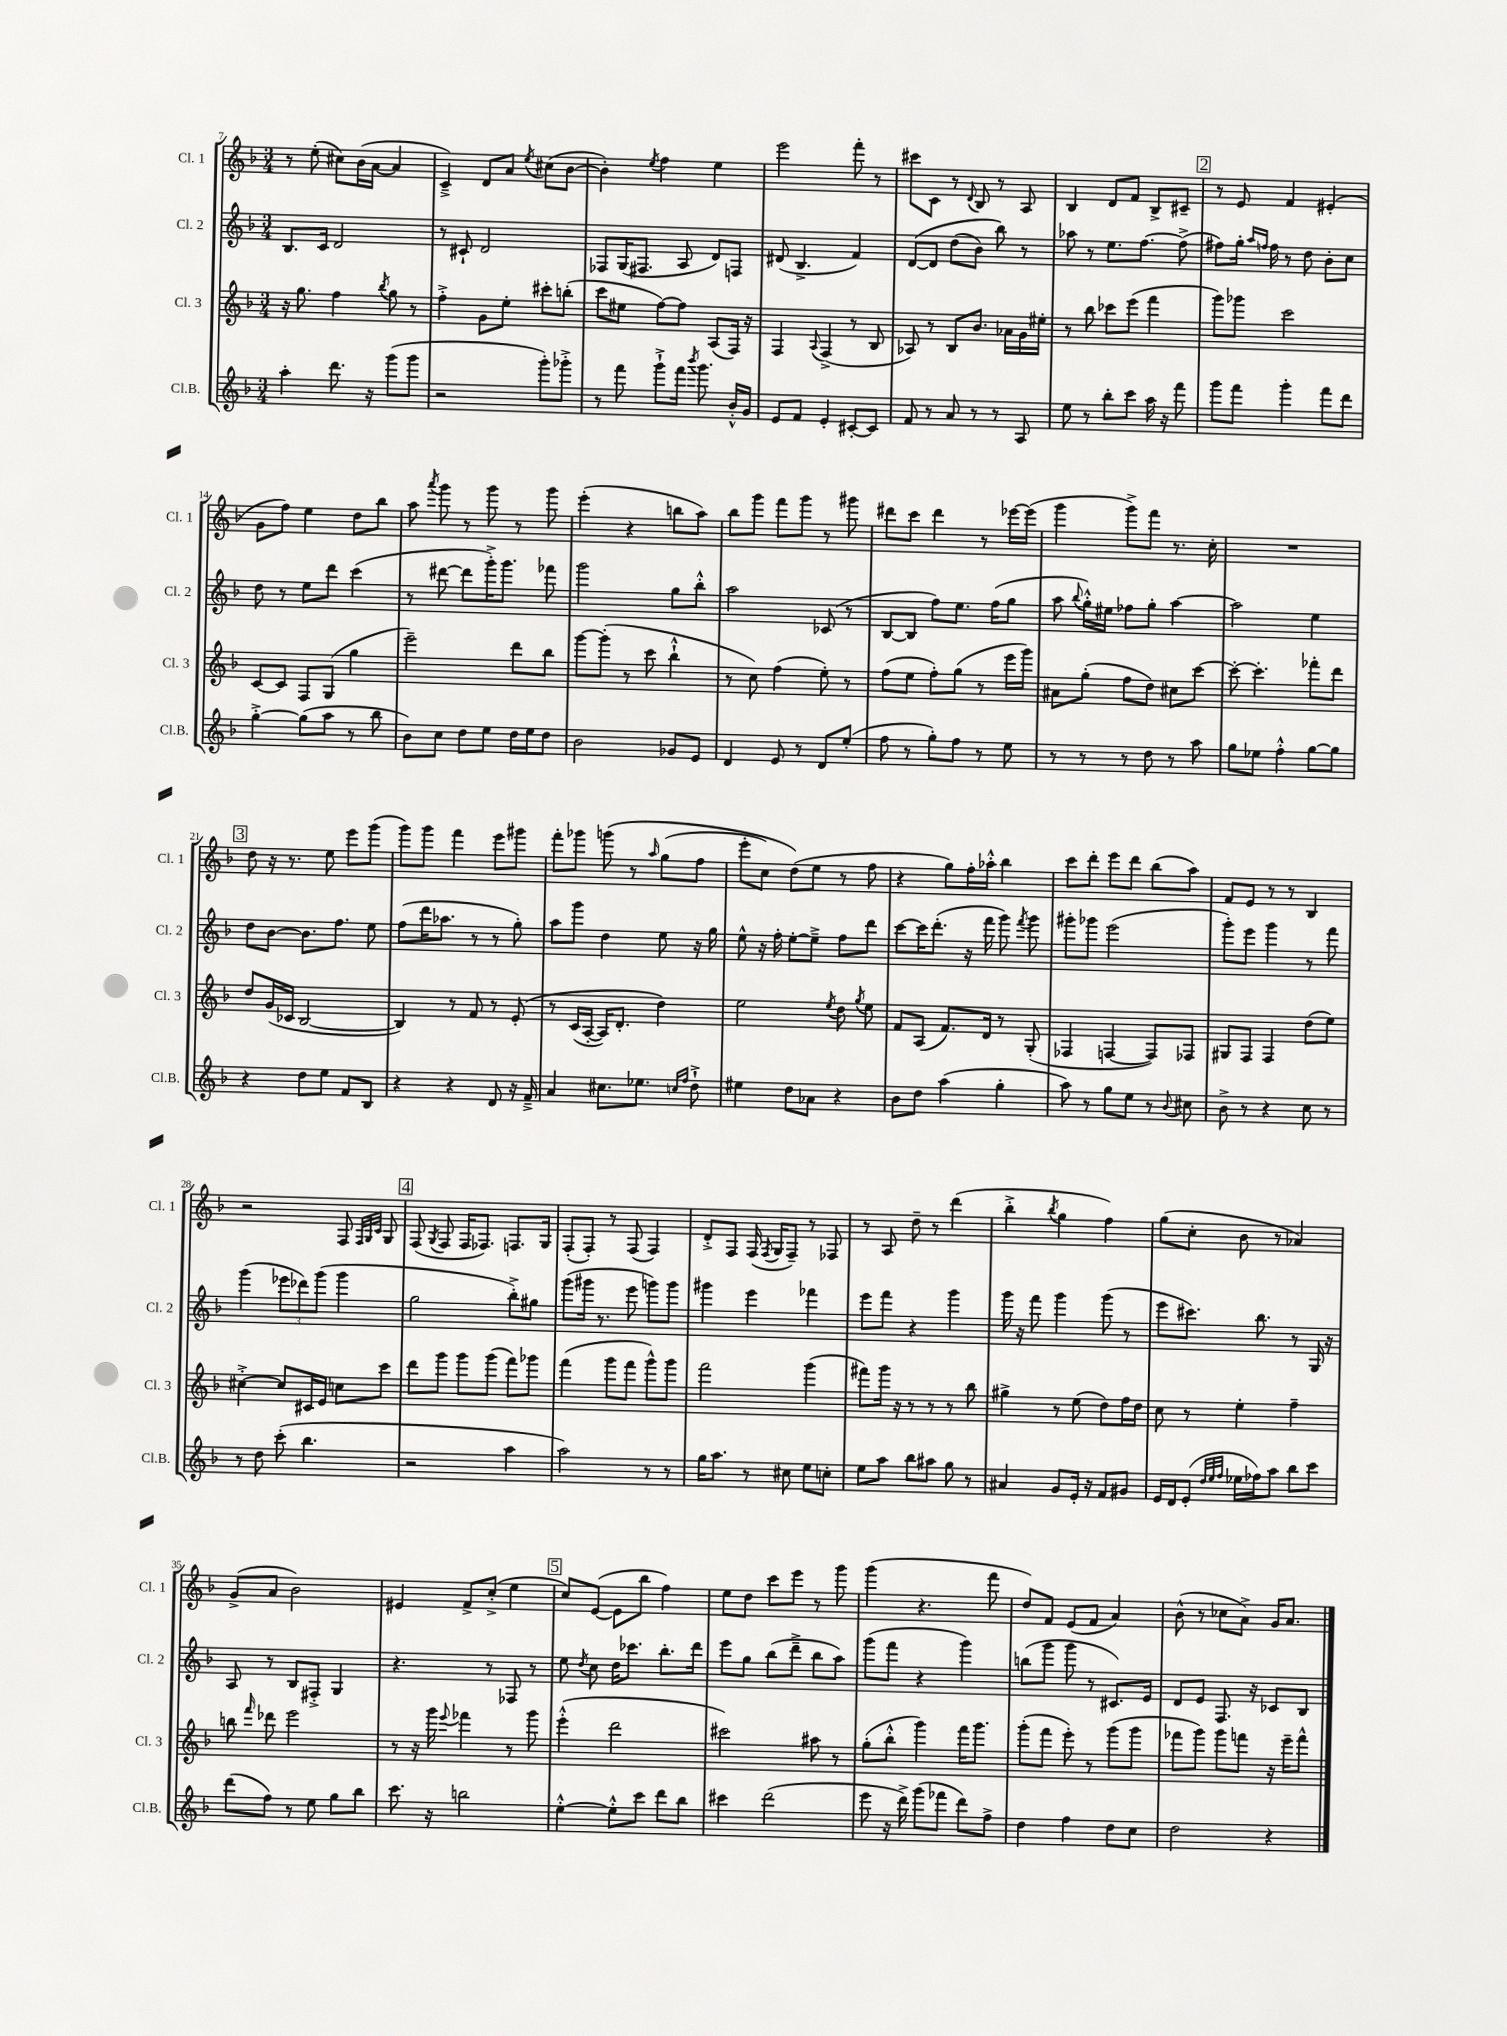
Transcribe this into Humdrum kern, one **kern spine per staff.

**kern	**kern	**kern	**kern
*part4	*part3	*part2	*part1
*staff4	*staff3	*staff2	*staff1
*I"Cl.B.	*I"Cl. 3	*I"Cl. 2	*I"Cl. 1
*I'Cl.B.	*I'Cl. 3	*I'Cl. 2	*I'Cl. 1
*clefG2	*clefG2	*clefG2	*clefG2
*k[b-]	*k[b-]	*k[b-]	*k[b-]
*M3/4	*M3/4	*M3/4	*M3/4
=7	=7	=7	=7
4aa'\	16r	8.B-/L	8r
.	8.gg\	.	.
.	.	.	(8ee'\
.	.	16c/Jk	.
8.ddd\	4ff\	2d/	8cc#X\L)
.	.	.	(16b-\L
16r	.	.	[16a\JJ
.	8qbb-/	.	.
(8ggg\L	8gg\	.	4a/]
8ggg\J	8r	.	.
=8	=8	=8	=8
2r	4ff'^\	8r	4c~^/)
.	.	8c#X`/	.
.	8g\L	2d/	8d/L
.	8ee'\J	.	8a/J
.	.	.	8qee/
8ggg'\L)	8ccc#X'\L	.	(8cc#X\L
8ggg-X'^\J	(8bbn'\J	.	[8b-\J
=9	=9	=9	=9
8r	8ccc\L	8F-X/L	4b-'\])
8fff\	8ee#X\J	(16G/K	.
.	.	8.F#X/J	.
.	.	.	8qee/
8ggg`^\L	[8ff\L)	.	4ff\
16fff\Jk	8ff\J]	8A/	.
8qbbb-/	.	.	.
8.ggg\	.	.	.
.	(8A/L	8d/L)	4ee\
16b-'^^/LL	16F/Jk)	8Fn/J	.
16g/JJ	16r	.	.
=10	=10	=10	=10
8e/L	4F/	(8d#X/	2eee\
8f/J	.	4.B-^/	.
.	8qqA/	.	.
4e'/	(4F^/	.	.
[8c#X'/L	8r	4f/)	8fff'\
8c#/J]	8B-/	.	8r
=11	=11	=11	=11
8f/	8A-X/)	([8d/L	8ccc#X\L
8r	8r	8d/J]	8c\J
8a/	8B-/L	(8dd\L	8r
.	.	.	8qqd/
8r	8.b-/J	8b-\J)	8B-/
8r	.	8bb-\)	8r
.	16a-X\LL	.	.
8A/	16g\	8r	8A/
.	16ee#X'\JJ	.	.
=12	=12	=12	=12
8ee\	8r	8aa-X\	4B-/
8r	8bb-\	8r	.
8bb-'\L	8ccc-X\L	8.ee\L	8d/L
8ccc\J	(8eee\J	.	8f/J
.	.	[8.ff\J	.
16aa\	4fff\	.	8B-^/L
16r	.	.	.
8fff\	.	(8ff^\]	8c#X~/J
!!LO:REH:place=s1:t=2
=13	=13	=13	=13
8ggg\L	8ggg\L)	8ff#X\L)	8r
8fff\J	8ggg-X\J	16gg'\Jk	8e/
.	.	16qqaa/LL	.
.	.	16qqffn/JJ	.
.	.	16ff\	.
4ggg'\	2ccc\	8r	4f/
.	.	8dd\	.
8fff\L	.	8b-'\L	(4e#X'/
8ddd\J	.	8cc\J	.
!!LO:LB:g=z
=14	=14	=14	=14
[4gg'^\	[8c/L	8dd\	8g\L
.	8c/J]	8r	8ff\J)
(8gg\L]	8F/L	8ee\L	4ee\
8aa\J	(8G/J	8ddd\J	.
8r	4gg\	(4ccc\	8dd\L
8bb-\	.	.	8bb-\J
=15	=15	=15	=15
8b-\L)	2eee~\)	8r	8aa\
.	.	.	8qaaa/
8cc\J	.	[8ddd#X\	8ggg\
8dd\L	.	8ddd#\L]	8r
8ee\J	.	16ggg'^\K)	8ggg\
.	.	8.ggg\J	.
16dd\LL	8ddd\L	.	8r
16ee\J	.	.	.
8dd\J	8bb-\J	8fff-X\	8ggg\
=16	=16	=16	=16
2b-\	[8ggg\L	2ggg\	(4eee'\
.	(8ggg'\J]	.	.
.	8r	.	4r
.	8ccc\	.	.
8g-X/L	4bb-`^^\	8gg\L	8bbn\L
8e/J	.	8bb-'^^\J	8aa\J)
=17	=17	=17	=17
4d/	8r	2aa\	8bb-\L
.	8cc\)	.	8ggg\J
8e/	(4ff\	.	8fff\L
8r	.	.	8ggg\J
8d/L	8ee'\)	(8c-X/	8r
(8ee'/J	8r	8r	8ggg#X\
=18	=18	=18	=18
8ff\	(8ff\L	[8B-/L	8ddd#X\L
8r	8ee\J	8B-/J]	8ccc\J
8gg'\L)	8ff'\L)	8ff\L)	4ddd#\
8ff\J	(8gg\J	8.ee\J	.
8r	8r	.	8r
.	.	(16ff\KL	.
8ee\	16eee\LL	8gg\J	[16eee-X\LL
.	16ggg\JJ)	.	(16eee-\JJ]
=19	=19	=19	=19
8r	8a#X\L	8aa\	4ggg\
.	.	8qqbb-/	.
8r	(8gg'\J	16gg'^^\LL)	.
.	.	16ee#X\JJ	.
8r	8ff\L	8ff-X\L	8ggg^\L)
8dd\	8dd\J)	8gg'\J	8fff\J
8r	8cc#X\L	[4aa\	8.r
8aa\	[8ccc\J	.	.
.	.	.	16cc'\
=20	=20	=20	=20
8gg\L	8ccc'\_	2aa\]	2.r
8ee-X\J	4.ccc'\]	.	.
4ff'^^\	.	.	.
[8gg\L	8fff-X'\L	4ee\	.
8gg\J]	8ddd\J	.	.
!!LO:LB:g=z
!!LO:REH:place=s1:t=3
=21	=21	=21	=21
4r	8dd/L	8dd\L	8dd\
.	(16g/L	[8b-\J	16r
.	16c-X/JJ	.	8.r
8dd\L	[2B-/	8.b-\L]	.
8ee\J	.	.	8ee\
.	.	8.ff\J	.
8f/L	.	.	8eee\L
8B-/J	.	8ee\	(8ggg\J
=22	=22	=22	=22
4r	4B-/])	(8ff\L	8ggg\L)
.	.	16ddd\K	8ggg\J
.	.	8.aa-X\J	.
4r	8r	.	4fff\
.	8f/	8r	.
8d/	8r	8r	8eee\L
16r	(8e'/	8gg'\)	8ggg#X\J
16f~^/	.	.	.
=23	=23	=23	=23
4a/	8r	8aa\L	8fff'\L
.	(16c/LL	8ggg\J	8ggg-X\J
.	[16A'/JJ	.	.
8.cc#X\L	16A/KL])	4dd\	(8gggn\
.	8.d'/J	.	.
.	.	.	8r
8.ee-X\J	.	.	.
.	.	.	16qqaa/
.	4dd\)	8ee\	(8gg\L
16qqccn/LL	.	.	.
16qqff/JJ	.	.	.
8dd`^\	.	16r	8ff\J
.	.	16gg\	.
=24	=24	=24	=24
4ee#X\	2ee\	8ee^^\	8eee'\L
.	.	16r	8cc\J)
.	.	16ff'\	.
8dd\L	.	[8ee'\L	(8dd\L)
8a-X\J	.	8ee~^\J]	8ee\J
.	8qee/	.	.
4r	8dd\	8ff\L	8r
.	8qgg/	.	.
.	8ee\	8ddd\J	8ff\
=25	=25	=25	=25
8b-\L	8f/L	[8ccc\L	4r
8dd\J	(8A/J	16ccc\K]	.
.	.	(8.ddd'\J	.
(4aa\	8.f/L)	.	8gg\L)
.	.	16r	16ff'\L
.	16d/Jk	16fff\	16aa-X'^^\JJ
4gg'\	8r	8ggg\)	4bb-\
.	.	8qfff/	.
.	(8G'/	8ggg\	.
=26	=26	=26	=26
8aa\)	4F-X/	8ggg#X'\L	8ccc\L
8r	.	8ggg-X\J	8ddd'\J
8gg\L	[4Fn/	(2eee\	8eee\L
8ee\J	.	.	8ddd\J
8r	8F/L])	.	(8bb-\L
8qqb-/	.	.	.
8cc#X\	8F-X/J	.	8aa\J)
=27	=27	=27	=27
8b-^\	8G#X/L	8ggg'\L)	8f/L
8r	8F/J	8eee\J	8e/J
4r	4F/	4ggg\	8r
.	.	.	8r
8cc\	(8dd\L	8r	4B-/
8r	8ee\J)	8fff\	.
!!LO:LB:g=z
=28	=28	=28	=28
8r	[4cc#X'^\	(4ggg\	2r
8dd\	.	.	.
(8ccc'\	8cc#/L]	12eee-X\L	.
.	.	12ddd-X\)	.
4.bb-\	16c#X/L	.	.
.	.	(12ggg\J	.
.	16e/JJ	.	.
.	8ccn\L	4ggg\	8F/
.	.	.	32qqF/LLL
.	.	.	32qqG/
.	.	.	32qqc/JJJ
.	8ccc\J	.	8G/
!!LO:REH:place=s1:t=4
=29	=29	=29	=29
2r	8ddd\L	2gg\	(8F/
.	.	.	8qG/
.	8ggg\J	.	8F/
.	8ggg\L	.	16F/KL
.	.	.	8.F-X/J)
.	(8ggg\J	.	.
4aa\	8fff\L)	8bb-'^\L)	8.Fn/L
.	8ggg-X\J	8gg#X\J	.
.	.	.	16G/Jk
=30	=30	=30	=30
2aa\)	(4fff\	(8ggg\L	(8F'/L
.	.	16ggg#X\Jk	8F'/J)
.	.	8.r	.
.	8ggg\L	.	8r
.	8fff\J	8eee\	(8F/
8r	8ggg^^\L)	8gggn\L)	4F/)
8r	8ggg\J	8ggg\J	.
=31	=31	=31	=31
16gg\KL	2fff\	4ggg#X\	8d'^/L
8.aa\J	.	.	.
.	.	.	8F/J
8r	.	4eee\	(16F/
.	.	.	8qF/
.	.	.	16G/KL
8cc#X\	.	.	8F~/J)
8ee\L	(4ggg\	4fff-X\	8r
8ccn'\J	.	.	8F-X/
=32	=32	=32	=32
8ee\L	8fff#X\L)	8eee\L	8r
8aa\J	16ggg\Jk	8fff\J	8A/
.	16r	.	.
8bb-\L	8r	4r	8dd~\
8aa#X\J	8r	.	8r
8gg\	8r	4ggg\	(4ddd\
8r	8bb-\	.	.
=33	=33	=33	=33
4a#X/	4gg#X^\	16ggg\	4bb-'^\
.	.	16r	.
.	.	8fff\	.
.	.	.	8qbb-/
8g/L	8r	4ggg\	4gg\
16e'/Jk	(8ee\	.	.
16r	.	.	.
8f/L	8dd\L)	(8ggg\	4ff\)
8g#X/J	16ff\L	8r	.
.	16dd\JJ	.	.
=34	=34	=34	=34
16e/LL	8cc\	8eee\L	(8gg\L
16d/J	.	.	.
(8e'/J	8r	8.ccc#X\J)	8cc'\J
32qqdd/LLL	.	.	.
32qqee/	.	.	.
32qqff/JJJ	.	.	.
16ee-X\LL	4ee'\	.	8b-\
16ff-X\J)	.	8.bb-\	.
8aa\J	.	.	8r
8bb-\L	4ff~\	8r	4a-X/)
8ccc\J	.	16G/	.
.	.	16r	.
!!LO:LB:g=z
=35	=35	=35	=35
(8ddd\L	8bbn\	8A/	(8g^/L
.	16qqfff/	.	.
8ff\J)	8ddd-X\	8r	8a/J
8r	2eee\	8B-/L	2b-\)
8ee\	.	8F#X'^/J	.
8gg\L	.	4G/	.
8bb-\J	.	.	.
=36	=36	=36	=36
8.ccc\	8r	4.r	4e#X/
.	16r	.	.
16r	16ggg\	.	.
.	8qqeee/	.	.
2bbn\	4fff-X\	.	8f^/L
.	.	8r	(8cc'^/J
.	8r	8F-X/	4ee\
.	8ggg\	8r	.
!!LO:REH:place=s1:t=5
=37	=37	=37	=37
[4ee'^^\	(4eee'^^\	8ee\	8cc/L)
.	.	8qdd/	.
.	.	8cc\	([8e/J
8ee'^^\L]	2ddd\	16dd\KL	8e\L]
.	.	8.ccc-X\J	.
8ccc\J	.	.	8bb-\J
8ddd\L	.	8.bb-'\L	4ff\)
8bb-\J	.	.	.
.	.	16ddd\Jk	.
=38	=38	=38	=38
4ccc#X\	2ccc#X\)	8eee\L	8ee\L
.	.	8gg\J	8dd\J
(2ddd\	.	(8bb-\L	8ccc\L
.	.	8ddd~^\J	8eee\J
.	8aa#X\	8bb-\L	8r
.	8r	8aa\J)	8ggg\
=39	=39	=39	=39
8eee\	(8gg'\L	(8ggg\L	(4ggg\
16r	8bb-'^^\J	8fff\J	.
16ddd^\)	.	.	.
(8ggg\L	4ggg\)	4r	4.r
8fff-X\J	.	.	.
8ddd\L)	16fff\KL	4ggg\)	.
.	8.ggg\J	.	.
8ff^\J	.	.	8fff\
=40	=40	=40	=40
4dd\	(8ggg'\L	(8bbn\L	8dd/L)
.	8fff\J	8ggg\J	8f/J
4ff\	8eee'\)	8ggg\	(8e/L
.	8r	8r	8f/J
8dd\L	(8ggg\L	8.c#X/L)	4a/)
8cc\J	8ggg\J	.	.
.	.	16e/Jk	.
=41	=41	=41	=41
2dd\	8fff-X\L	8d/L	(8b-^^\
.	8ggg\J)	8e/J	8r
.	8ggg\L	8.F/	8cc-X\L
.	8fffn\J	.	8a^\J)
.	.	16r	.
4r	16r	8c-X/L	16g/KL
.	16eee~\KL	.	8.a/J
.	8fff^^\J	8B-/J	.
==	==	==	==
*-	*-	*-	*-
